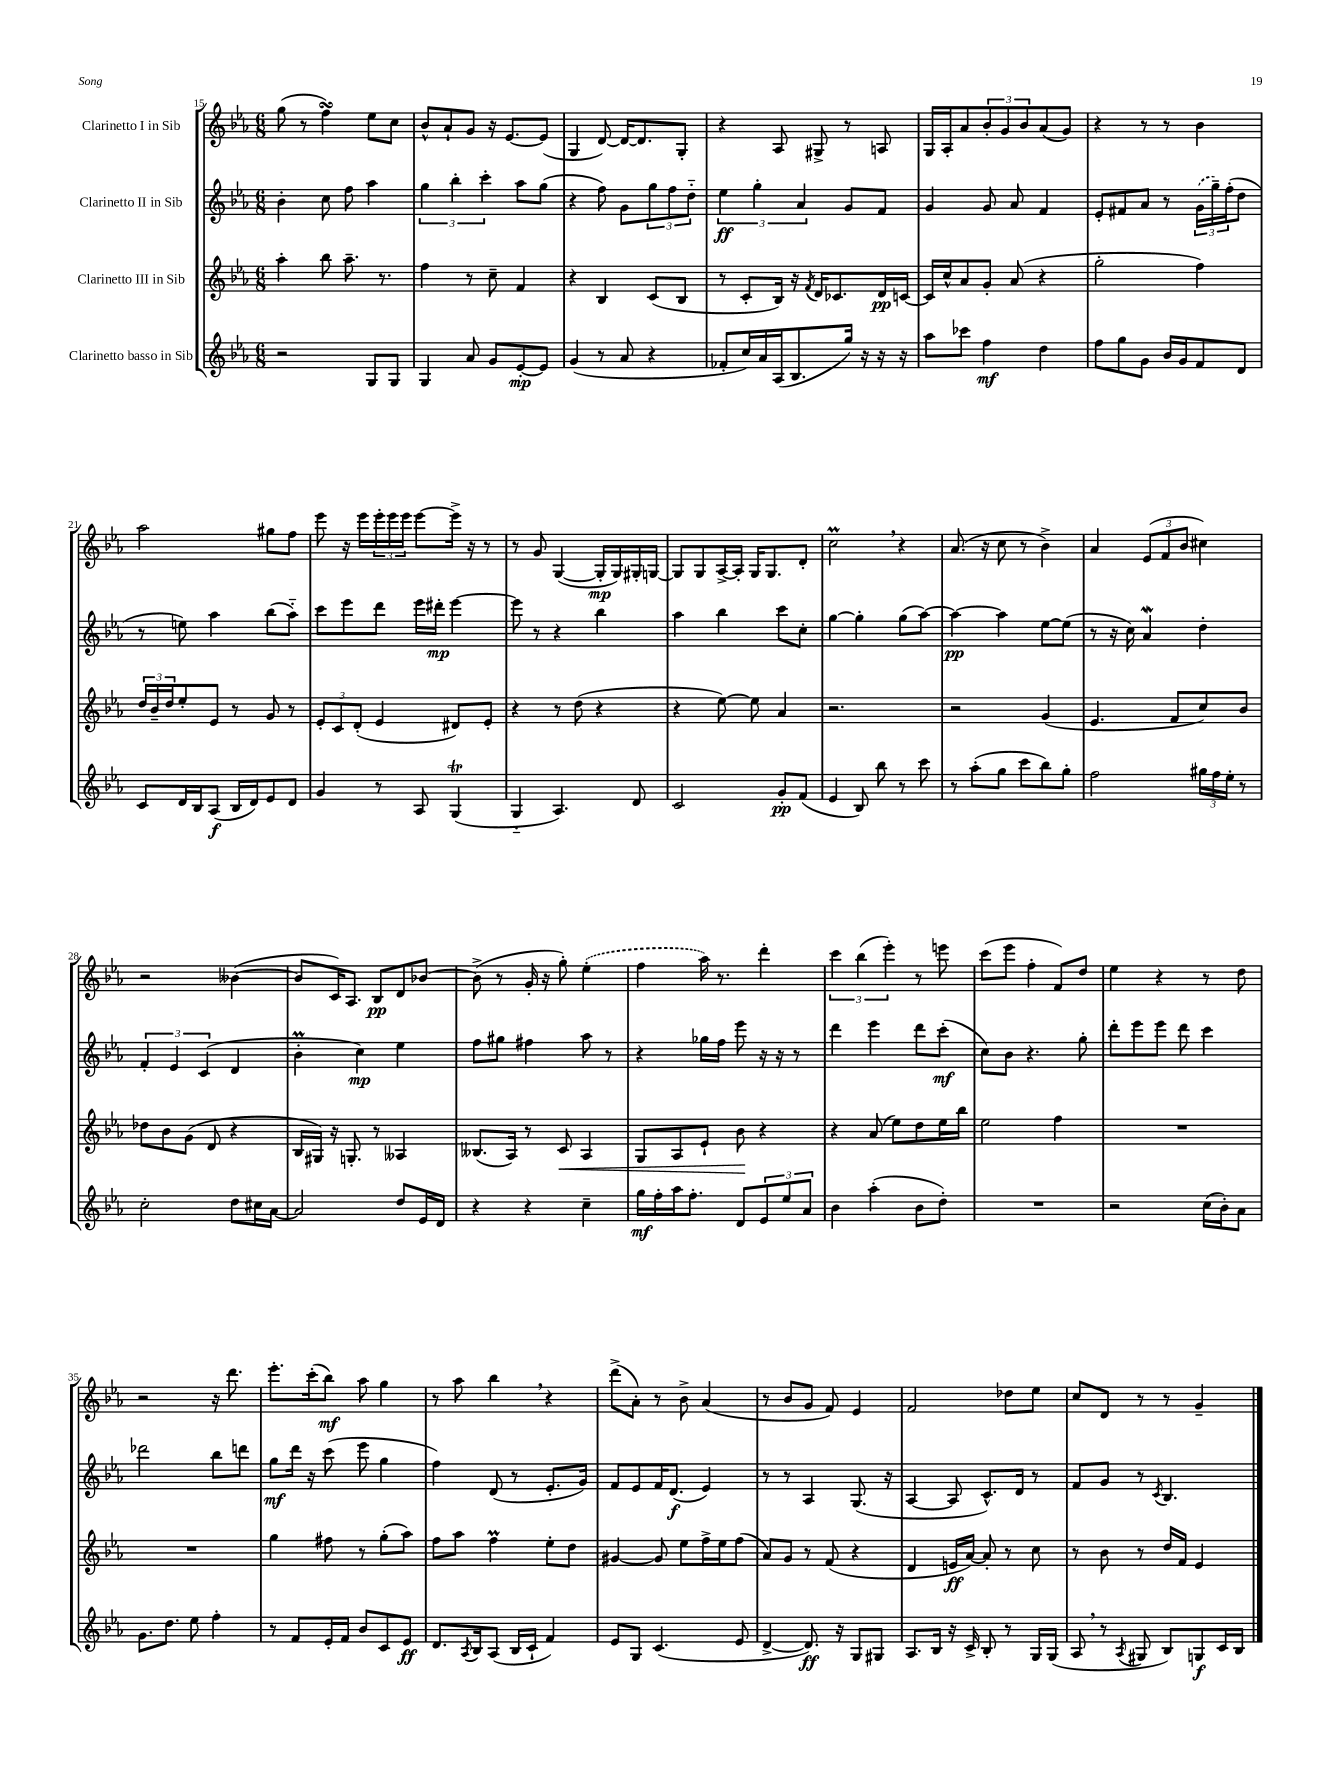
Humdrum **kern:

**kern	**dynam	**kern	**dynam	**kern	**dynam	**kern	**dynam
*part4	*part4	*part3	*part3	*part2	*part2	*part1	*part1
*staff4	*staff4	*staff3	*staff3	*staff2	*staff2	*staff1	*staff1
*I"Clarinetto basso in Sib	*	*I"Clarinetto III in Sib	*	*I"Clarinetto II in Sib	*	*I"Clarinetto I in Sib	*
*clefG2	*	*clefG2	*	*clefG2	*	*clefG2	*
*k[b-e-a-]	*	*k[b-e-a-]	*	*k[b-e-a-]	*	*k[b-e-a-]	*
*M6/8	*	*M6/8	*	*M6/8	*	*M6/8	*
=15	=15	=15	=15	=15	=15	=15	=15
2r	.	4aa-'\	.	4b-'\	.	(8gg\	.
.	.	.	.	.	.	8r	.
.	.	8bb-\	.	8cc\	.	4ffsSSS\)	.
.	.	8.aa-~\	.	8ff\	.	.	.
8G/L	.	.	.	4aa-\	.	8ee-\L	.
.	.	8.r	.	.	.	.	.
8G/J	.	.	.	.	.	8cc\J	.
=16	=16	=16	=16	=16	=16	=16	=16
4G/	.	4ff\	.	6gg\	.	8b-^^/L	.
.	.	.	.	.	.	8a-`/	.
.	.	.	.	6bb-'\	.	.	.
8a-/	.	8r	.	.	.	8g/J	.
.	.	.	.	6ccc'\	.	.	.
8g/L	.	8cc~\	.	.	.	16r	.
.	.	.	.	.	.	[8.e-/L	.
[8e-'/	mp	4f/	.	8aa-\L	.	.	.
8e-/J]	.	.	.	(8gg\J	.	(8e-/J]	.
=17	=17	=17	=17	=17	=17	=17	=17
(4g/	.	4r	.	4r	.	4G/	.
8r	.	4B-/	.	8ff\)	.	[8d/)	.
8a-/	.	.	.	8g\L	.	16d/KL_	.
.	.	.	.	.	.	8.d/]	.
4r	.	(8c/L	.	12gg\	.	.	.
.	.	.	.	12ff\	.	.	.
.	.	8B-/J	.	.	.	8G'/J	.
.	.	.	.	12dd\J	.	.	.
=18	=18	=18	=18	=18	=18	=18	=18
8f-X'/L	.	8r	.	6ee-\	ff	4r	.
16cc/L)	.	8c'/L	.	.	.	.	.
.	.	.	.	6gg'\	.	.	.
16a-/	.	.	.	.	.	.	.
(16A-/J	.	16B-/Jk)	.	.	.	8A-/	.
8.B-/	.	16r	.	.	.	.	.
.	.	.	.	6a-/	.	.	.
.	.	8qf/	.	.	.	.	.
.	.	16d/KL	.	.	.	8G#X^/	.
.	.	8.c-X/	.	.	.	.	.
16gg/Jk)	.	.	.	8g/L	.	8r	.
16r	.	.	.	.	.	.	.
16r	.	16d/L	pp	8f/J	.	8An/	.
16r	.	[16cn/JJ	.	.	.	.	.
=19	=19	=19	=19	=19	=19	=19	=19
8aa-\L	.	16c/LL]	.	4g/	.	16G/LL	.
.	.	16cc^^/J	.	.	.	16A-'/J	.
8ccc-X\J	.	8a-/	.	.	.	8a-/	.
4ff\	mf	8g'/J	.	8g/	.	12b-'/	.
.	.	.	.	.	.	12g/	.
.	.	(8a-/	.	8a-/	.	.	.
.	.	.	.	.	.	12b-/	.
4dd\	.	4r	.	4f/	.	(8a-/	.
.	.	.	.	.	.	8g/J)	.
=20	=20	=20	=20	=20	=20	=20	=20
8ff\L	.	2gg'\	.	8e-'/L	.	4r	.
8gg\	.	.	.	8f#X/	.	.	.
8g\J	.	.	.	8a-/J	.	8r	.
16b-/LL	.	.	.	8r	.	8r	.
16g/J	.	.	.	.	.	.	.
8f/	.	4ff\)	.	(24g\LL	.	4b-\	.
.	.	.	.	24gg~\)	.	.	.
.	.	.	.	(24ff'\J	.	.	.
8d/J	.	.	.	8dd\J	.	.	.
!!LO:LB:g=z
=21	=21	=21	=21	=21	=21	=21	=21
8c/L	.	24dd/LL	.	8r	.	2aa-\	.
.	.	24b-~/	.	.	.	.	.
.	.	24dd/J	.	.	.	.	.
16d/L	.	8ee-'/	.	8een\)	.	.	.
16B-/J	.	.	.	.	.	.	.
(8A-/J	f	8e-/J	.	4aa-\	.	.	.
16B-/LL	.	8r	.	.	.	.	.
16d/J)	.	.	.	.	.	.	.
8e-/	.	8g/	.	(8bb-\L	.	8gg#X\L	.
8d/J	.	8r	.	8aa-\J)	.	8ff\J	.
=22	=22	=22	=22	=22	=22	=22	=22
4g/	.	12e-'/L	.	8ccc\L	.	8eee-\	.
.	.	12c/	.	.	.	.	.
.	.	.	.	8eee-\	.	16r	.
.	.	(12d'/J	.	.	.	.	.
.	.	.	.	.	.	16eee-\LL	.
8r	.	4e-/	.	8ddd\J	.	24eee-'\	.
.	.	.	.	.	.	24eee-\	.
.	.	.	.	.	.	24eee-\JJ	.
8A-/	.	.	.	16eee-\LL	.	[8eee-\L	.
.	.	.	.	16ddd#X'\JJ	mp	.	.
(4Gt/	.	8d#X/L)	.	[4eee-\	.	16eee-^\Jk]	.
.	.	.	.	.	.	16r	.
.	.	8e-'/J	.	.	.	8r	.
=23	=23	=23	=23	=23	=23	=23	=23
4G/	.	4r	.	8eee-\]	.	8r	.
.	.	.	.	8r	.	8g/	.
4.A-/)	.	8r	.	4r	.	([4G/	.
.	.	(8dd\	.	.	.	.	.
.	.	4r	.	4bb-\	.	16G'/LL]	mp
.	.	.	.	.	.	16G/)	.
8d/	.	.	.	.	.	16G#X'/	.
.	.	.	.	.	.	[16Gn/JJ	.
=24	=24	=24	=24	=24	=24	=24	=24
2c/	.	4r	.	4aa-\	.	8G/L]	.
.	.	.	.	.	.	8G/	.
.	.	[8ee-\)	.	4bb-\	.	[16A-^/L	.
.	.	.	.	.	.	16A-'/JJ]	.
.	.	8ee-\]	.	.	.	16G/KL	.
.	.	.	.	.	.	8.G/	.
8g'/L	pp	4a-/	.	8ccc\L	.	.	.
(8f/J	.	.	.	8cc'\J	.	8d'/J	.
=25	=25	=25	=25	=25	=25	=25	=25
4e-/	.	2.r	.	[4gg\	.	2ccM,\	.
8B-/)	.	.	.	4gg'\]	.	.	.
8bb-\	.	.	.	.	.	.	.
8r	.	.	.	(8gg\L	.	4r	.
8ccc\	.	.	.	[8aa-\J)	.	.	.
=26	=26	=26	=26	=26	=26	=26	=26
8r	.	2r	.	4aa-\_	pp	(8.a-/	.
(8aa-'\L	.	.	.	.	.	.	.
.	.	.	.	.	.	16r	.
8gg\J	.	.	.	4aa-\]	.	8cc\	.
8ccc\L	.	.	.	.	.	8r	.
8bb-\)	.	(4g/	.	[8ee-\L	.	4b-^\)	.
8gg'\J	.	.	.	(8ee-\J]	.	.	.
=27	=27	=27	=27	=27	=27	=27	=27
2ff\	.	4.e-/	.	8r	.	4a-/	.
.	.	.	.	16r	.	.	.
.	.	.	.	16cc\)	.	.	.
.	.	.	.	4a-w/	.	(12e-/L	.
.	.	.	.	.	.	12f/	.
.	.	8f/L	.	.	.	.	.
.	.	.	.	.	.	12b-/J	.
24gg#X\LL	.	8cc/)	.	4dd'\	.	4cc#X\)	.
24ff\	.	.	.	.	.	.	.
24ee-'\JJ	.	.	.	.	.	.	.
8r	.	8b-/J	.	.	.	.	.
!!LO:LB:g=z
=28	=28	=28	=28	=28	=28	=28	=28
2cc'\	.	8dd-X\L	.	6f'/	.	2r	.
.	.	8b-\	.	.	.	.	.
.	.	.	.	6e-/	.	.	.
.	.	(8g\J	.	.	.	.	.
.	.	.	.	(6c/	.	.	.
.	.	8d/	.	.	.	.	.
8dd\L	.	4r	.	4d/	.	([4b--X\	.
16cc#X\L	.	.	.	.	.	.	.
[16a-\JJ	.	.	.	.	.	.	.
=29	=29	=29	=29	=29	=29	=29	=29
2a-/]	.	16B-/LL	.	4b-M'\	.	8b--/L]	.
.	.	16G#X/JJ)	.	.	.	.	.
.	.	16r	.	.	.	16c/K)	.
.	.	8.Gn'/	.	.	.	8.A-/J	.
.	.	.	.	4cc\)	mp	.	.
.	.	8r	.	.	.	8B-/L	pp
8dd/L	.	4A--X/	.	4ee-\	.	8d/	.
16e-/L	.	.	.	.	.	[8b-X/J	.
16d/JJ	.	.	.	.	.	.	.
=30	=30	=30	=30	=30	=30	=30	=30
4r	.	(8.B--X/L	.	8ff\L	.	(8b-^\]	.
.	.	.	.	8gg#X\J	.	8r	.
.	.	16A-/Jk)	.	.	.	.	.
4r	.	8r	.	4ff#X\	.	16g'/	.
.	.	.	.	.	.	16r	.
!	!	!	!LO:HP:b	!	!	!	!
.	.	8c/	<	.	.	8gg'\)	.
4cc~\	.	4A-/	.	8aa-\	.	(4ee-'\	.
.	.	.	.	8r	.	.	.
=31	=31	=31	=31	=31	=31	=31	=31
16gg\LL	mf	8G/L	.	4r	.	4ff\	.
16ff'\	.	.	.	.	.	.	.
16aa-\J	.	8A-/	.	.	.	.	.
8.ff'\J	.	.	.	.	.	.	.
.	.	8e-`/J	.	16gg-X\LL	.	16aa-\)	.
.	.	.	.	16ff\JJ	.	8.r	.
8d/L	.	8b-\	.	8eee-\	.	.	.
12e-/	.	4r	[	16r	.	4ddd'\	.
.	.	.	.	16r	.	.	.
12ee-/	.	.	.	.	.	.	.
.	.	.	.	8r	.	.	.
12a-/J	.	.	.	.	.	.	.
=32	=32	=32	=32	=32	=32	=32	=32
4b-\	.	4r	.	4ddd\	.	6ccc\	.
.	.	.	.	.	.	(6bb-\	.
(4aa-'\	.	(8a-/	.	4eee-\	.	.	.
.	.	.	.	.	.	6eee-'\)	.
.	.	8ee-\L)	.	.	.	.	.
8b-\L	.	8dd\	.	8ddd\L	.	8r	.
8dd'\J)	.	16ee-\L	.	(8ccc'\J	mf	8eeen\	.
.	.	16bb-\JJ	.	.	.	.	.
=33	=33	=33	=33	=33	=33	=33	=33
2.r	.	2ee-\	.	8cc\L)	.	(8ccc\L	.
.	.	.	.	8b-\J	.	8eee-\J	.
.	.	.	.	4.r	.	4ff'\	.
.	.	4ff\	.	.	.	8f/L)	.
.	.	.	.	8gg'\	.	8dd/J	.
=34	=34	=34	=34	=34	=34	=34	=34
2r	.	2.r	.	8ddd'\L	.	4ee-\	.
.	.	.	.	8eee-\	.	.	.
.	.	.	.	8eee-\J	.	4r	.
.	.	.	.	8ddd\	.	.	.
(16cc\LL	.	.	.	4ccc\	.	8r	.
16b-'\J)	.	.	.	.	.	.	.
8a-\J	.	.	.	.	.	8dd\	.
!!LO:LB:g=z
=35	=35	=35	=35	=35	=35	=35	=35
8.g\L	.	2.r	.	2ddd-X\	.	2r	.
8.dd\J	.	.	.	.	.	.	.
8ee-\	.	.	.	.	.	.	.
4ff'\	.	.	.	8bb-\L	.	16r	.
.	.	.	.	.	.	8.ddd\	.
.	.	.	.	8dddn\J	.	.	.
=36	=36	=36	=36	=36	=36	=36	=36
8r	.	4gg\	.	8gg\L	mf	8.eee-'\L	.
8f/L	.	.	.	16ddd\Jk	.	.	.
.	.	.	.	16r	.	(16ccc'\k	.
16e-'/L	.	8ff#X\	.	(8ccc\	.	8bb-\J)	mf
16f/JJ	.	.	.	.	.	.	.
8b-/L	.	8r	.	8eee-\	.	8aa-\	.
8c/	.	(8gg'\L	.	4gg\	.	4gg\	.
8e-/J	ff	8aa-\J)	.	.	.	.	.
=37	=37	=37	=37	=37	=37	=37	=37
8.d/L	.	8ff\L	.	4ff\)	.	8r	.
.	.	8aa-\J	.	.	.	8aa-\	.
8qA-/	.	.	.	.	.	.	.
16B-/k	.	.	.	.	.	.	.
(8A-/J	.	4ffM\	.	(8d/	.	4bb-,\	.
16B-/LL	.	.	.	8r	.	.	.
16c`/JJ	.	.	.	.	.	.	.
4f/)	.	8ee-'\L	.	8.e-'/L	.	4r	.
.	.	8dd\J	.	.	.	.	.
.	.	.	.	16g/Jk)	.	.	.
=38	=38	=38	=38	=38	=38	=38	=38
8e-/L	.	[4g#X/	.	8f/L	.	(8ddd^\L	.
8G/J	.	.	.	8e-/	.	8a-'\J)	.
(4.c/	.	8g#/]	.	16f/K	.	8r	.
.	.	.	.	(8.d/J	f	.	.
.	.	8ee-\L	.	.	.	8b-^\	.
.	.	16ff^\L	.	4e-/)	.	(4a-/	.
.	.	16ee-\J	.	.	.	.	.
8e-/	.	(8ff\J	.	.	.	.	.
=39	=39	=39	=39	=39	=39	=39	=39
[4d^/	.	8a-/L)	.	8r	.	8r	.
.	.	8g/J	.	8r	.	8b-/L	.
8.d/])	ff	8r	.	4A-/	.	8g/J	.
.	.	(8f/	.	.	.	8f/)	.
16r	.	.	.	.	.	.	.
8G/L	.	4r	.	(8.G/	.	4e-/	.
8G#X/J	.	.	.	.	.	.	.
.	.	.	.	16r	.	.	.
=40	=40	=40	=40	=40	=40	=40	=40
8.A-/L	.	4d/	.	[4A-/	.	2f/	.
16B-/Jk	.	.	.	.	.	.	.
16r	.	16en/LL	ff	8A-/]	.	.	.
16c^/	.	[16a-/JJ)	.	.	.	.	.
8B-'/	.	8a-'/]	.	8.c^^/L)	.	.	.
8r	.	8r	.	.	.	8dd-X\L	.
.	.	.	.	16d/Jk	.	.	.
16G/LL	.	8cc\	.	8r	.	8ee-\J	.
(16G/JJ	.	.	.	.	.	.	.
=41	=41	=41	=41	=41	=41	=41	=41
8A-,/	.	8r	.	8f/L	.	8cc/L	.
8r	.	8b-\	.	8g/J	.	8d/J	.
8qA-/	.	.	.	.	.	.	.
8G#X/	.	8r	.	8r	.	8r	.
.	.	.	.	8qc/	.	.	.
8B-/L)	.	16dd/LL	.	4.B-/	.	8r	.
.	.	16f/JJ	.	.	.	.	.
8Gn/	f	4e-/	.	.	.	4g~/	.
16c/L	.	.	.	.	.	.	.
16B-/JJ	.	.	.	.	.	.	.
==	==	==	==	==	==	==	==
*-	*-	*-	*-	*-	*-	*-	*-
